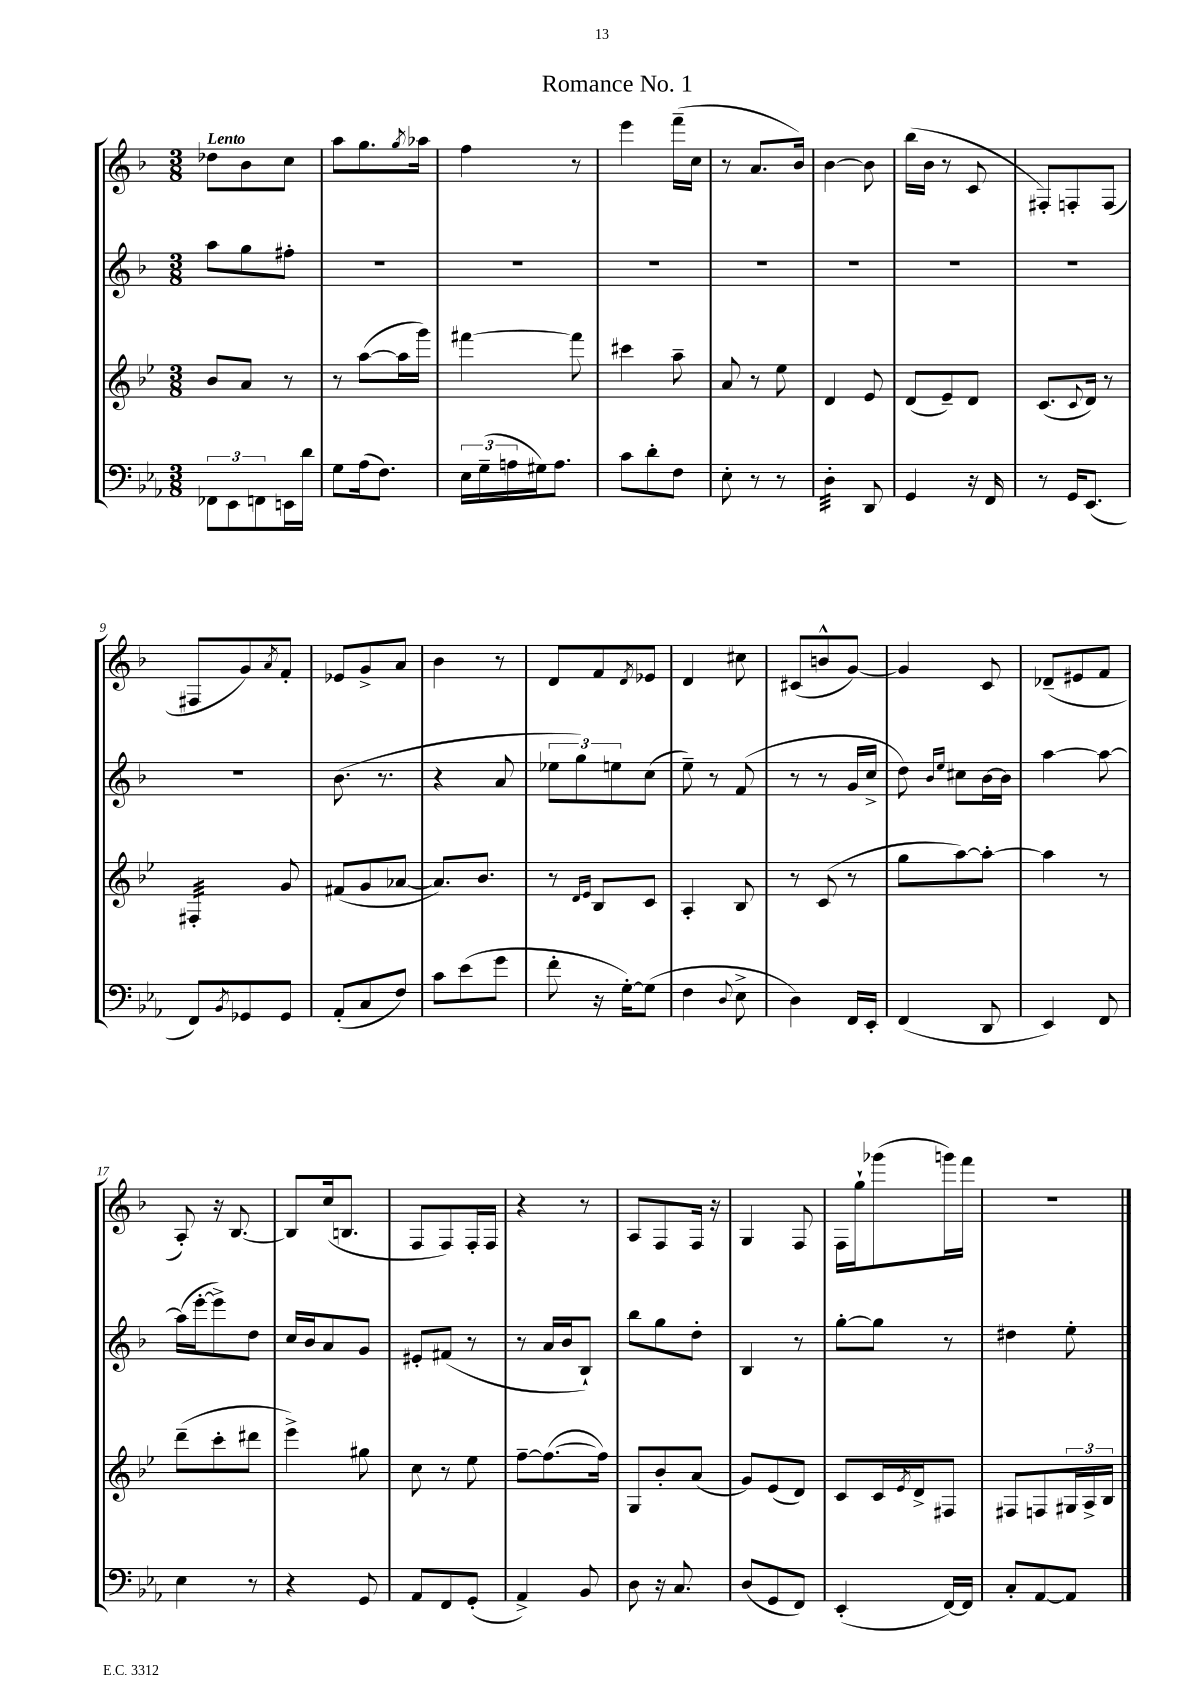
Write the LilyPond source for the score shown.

\header { title = "Romance No. 1" }
<<
\new StaffGroup <<
\new Staff = "s0" {
    \clef treble \key f \major \numericTimeSignature \time 3/8 \tempo "Lento"
    des''8 bes'8 c''8 |
    a''8 g''8. \acciaccatura { g''8 } aes''16 |
    f''4 r8 |
    e'''4 f'''16--( c''16 |
    r8 a'8. bes'16) |
    bes'4~ bes'8 |
    bes''16( bes'16 r8 c'8 |
    fis8-.) f8-. f8( |
    fis8 g'8) \acciaccatura { a'8 } f'8-. |
    ees'8 g'8-> a'8 |
    bes'4 r8 |
    d'8 f'8 \acciaccatura { d'8 } ees'8 |
    d'4 cis''8 |
    cis'8( b'8-^ g'8~) |
    g'4 c'8 |
    des'8--( eis'8 f'8 |
    a8-.) r16 bes8.~ |
    bes8 c''16( b8. |
    f8 f8) f16-. f16 |
    r4 r8 |
    a8 f8 f16 r16 |
    g4 f8 |
    f16 g''16-! ges'''8( g'''16) f'''16 |
    r4. \bar "|." |
}
\new Staff = "s1" {
    \clef treble \key f \major \numericTimeSignature \time 3/8
    a''8 g''8 fis''8-. |
    R4. |
    R4. |
    R4. |
    R4. |
    R4. |
    R4. |
    R4. |
    R4. |
    bes'8.( r8. |
    r4 a'8 |
    \tuplet 3/2 { ees''8 g''8) e''8 } c''8( |
    e''8--) r8 f'8( |
    r8 r8 g'16 c''16-> |
    d''8) \grace { bes'16 e''16 } cis''8 bes'16~ bes'16 |
    a''4~ a''8~ |
    a''16( e'''16~-. e'''8->) d''8 |
    c''16 bes'16 a'8 g'8 |
    eis'8-. fis'8( r8 |
    r8 a'16 bes'16 bes8-!) |
    bes''8 g''8 d''8-. |
    bes4 r8 |
    g''8~-. g''8 r8 |
    dis''4 e''8-. \bar "|." |
}
\new Staff = "s2" {
    \clef treble \key bes \major \numericTimeSignature \time 3/8
    bes'8 a'8 r8 |
    r8 a''8~( a''16 g'''16) |
    fis'''4~ fis'''8 |
    cis'''4 a''8-- |
    a'8 r8 ees''8 |
    d'4 ees'8 |
    d'8( ees'8--) d'8 |
    c'8.( \appoggiatura { c'8 } d'16) r8 |
    fis4:32-. g'8 |
    fis'8( g'8 aes'8~ |
    aes'8.) bes'8. |
    r8 \grace { d'16 ees'16 } bes8 c'8 |
    a4-. bes8 |
    r8 c'8( r8 |
    g''8 a''8~) a''8~-. |
    a''4 r8 |
    d'''8--( c'''8-. dis'''8 |
    ees'''4->) gis''8 |
    c''8 r8 ees''8 |
    f''8~-- f''8.~( f''16) |
    g8 bes'8-. a'8( |
    g'8) ees'8( d'8) |
    c'8 c'16 \acciaccatura { ees'8 } d'16-> fis8 |
    fis8 f8 \tuplet 3/2 { gis16 a16-> bes16 } \bar "|." |
}
\new Staff = "s3" {
    \clef bass \key ees \major \numericTimeSignature \time 3/8
    \tuplet 3/2 { fes,8 ees,8 f,8 } e,16 d'16 |
    g8 aes16( f8.) |
    \tuplet 3/2 { ees16 g16--( a16 } gis16) a8. |
    c'8 d'8-. f8 |
    ees8-. r8 r8 |
    d4:32-. d,8 |
    g,4 r16 f,16 |
    r8 g,16 ees,8.( |
    f,8) \acciaccatura { bes,8 } ges,8 ges,8 |
    aes,8-.( c8 f8) |
    c'8 ees'8( g'8 |
    f'8-. r16 g16~-.) g8( |
    f4 \appoggiatura { d8 } ees8-> |
    d4) f,16 ees,16-. |
    f,4( d,8 |
    ees,4) f,8 |
    ees4 r8 |
    r4 g,8 |
    aes,8 f,8 g,8-.( |
    aes,4->) bes,8 |
    d8 r16 c8. |
    d8( g,8 f,8) |
    ees,4-.( f,16~) f,16 |
    c8-. aes,8~ aes,8 \bar "|." |
}
>>
>>
